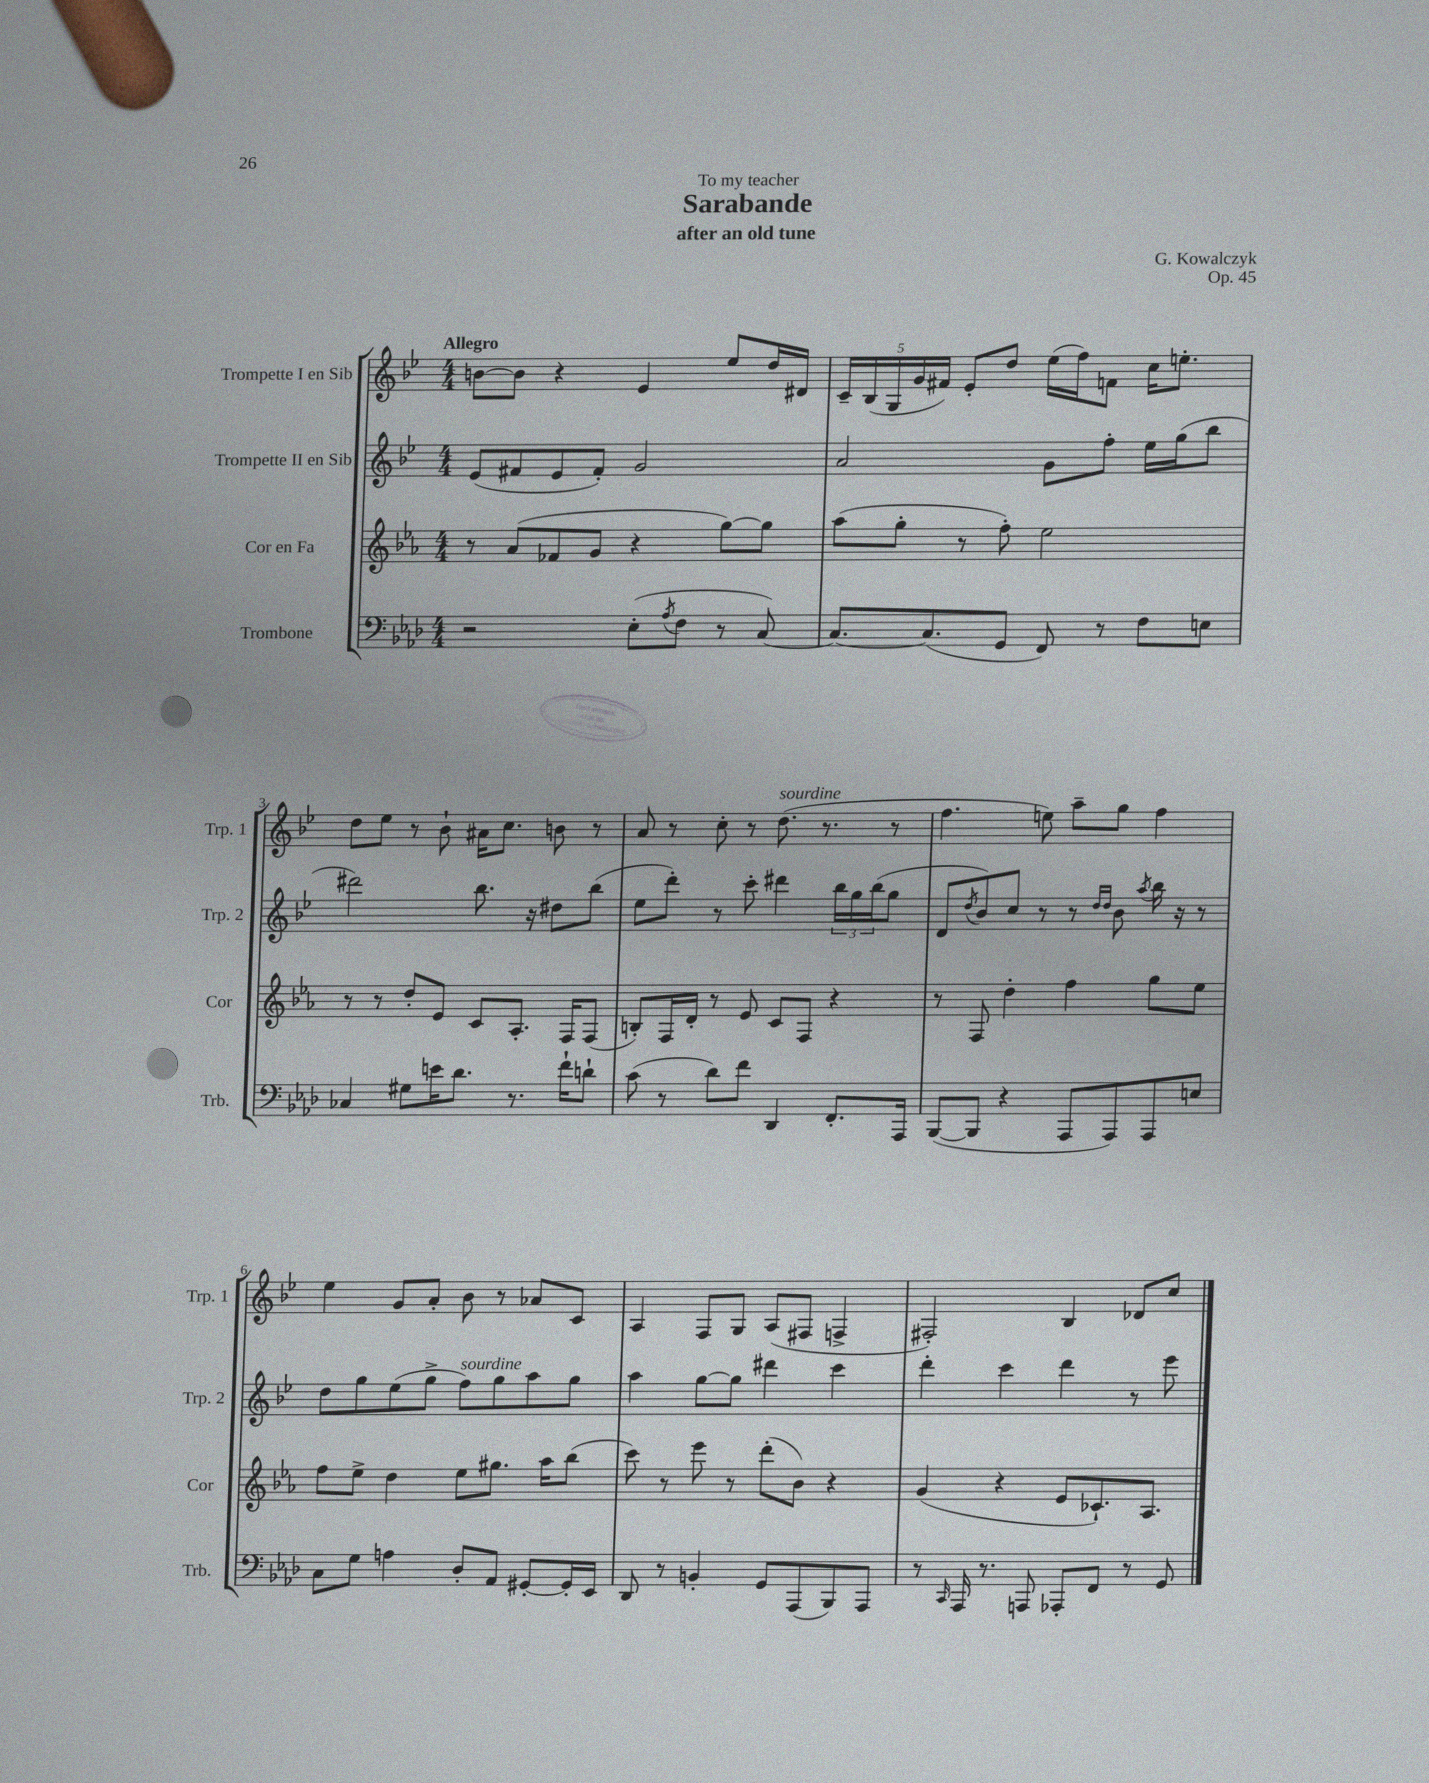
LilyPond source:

\header { title = "Sarabande" composer = "G. Kowalczyk" subtitle = "after an old tune" dedication = "To my teacher" opus = "Op. 45" }
<<
\new StaffGroup <<
\new Staff = "s0" \with { instrumentName = "Trompette I en Sib" shortInstrumentName = "Trp. 1" } {
    \clef treble \key bes \major \numericTimeSignature \time 4/4 \tempo "Allegro"
    b'8~ b'8 r4 ees'4 ees''8 d''16 dis'16 |
    \tuplet 5/4 { c'16-- bes16( g16 g'16 fis'16) } ees'8-. d''8 ees''16( f''16) f'8 c''16 e''8.-. |
    d''8 ees''8 r8 bes'8-! ais'16 c''8. b'8 r8 |
    a'8 r8 c''8-. r8 d''8.^\markup { \italic "sourdine" }( r8. r8 |
    f''4. e''8) a''8-- g''8 f''4 |
    ees''4 g'8 a'8-. bes'8 r8 aes'8 c'8 |
    a4 f8 g8 a8( fis8 f4-> |
    fis2-.) bes4 des'8 c''8 \bar "|." |
}
\new Staff = "s1" \with { instrumentName = "Trompette II en Sib" shortInstrumentName = "Trp. 2" } {
    \clef treble \key bes \major \numericTimeSignature \time 4/4
    ees'8( fis'8 ees'8 fis'8-.) g'2 |
    a'2 g'8 f''8-. ees''16 g''16( bes''8 |
    dis'''2) bes''8. r16 dis''8 bes''8( |
    ees''8 d'''8-.) r8 c'''8-. dis'''4 \tuplet 3/2 { bes''16 g''16 bes''16( } g''8 |
    d'8 \acciaccatura { d''8 } bes'8) c''8 r8 r8 \grace { d''16 d''16 } bes'8 \acciaccatura { a''8 } bes''16 r16 r8 |
    d''8 g''8 ees''8( g''8-> f''8^\markup { \italic "sourdine" }) g''8 a''8 g''8 |
    a''4 g''8~ g''8 dis'''4 c'''4 |
    d'''4-. c'''4 d'''4 r8 ees'''8 \bar "|." |
}
\new Staff = "s2" \with { instrumentName = "Cor en Fa" shortInstrumentName = "Cor" } {
    \clef treble \key ees \major \numericTimeSignature \time 4/4
    r8 aes'8( fes'8 g'8 r4 g''8~) g''8 |
    aes''8( g''8-. r8 f''8-.) ees''2 |
    r8 r8 d''8-. ees'8 c'8 aes8.-. f16 f8( |
    b8-.) f16 d'16-. r8 ees'8 c'8 f8 r4 |
    r8 f8 d''4-. f''4 g''8 ees''8 |
    f''8 ees''8-> d''4 ees''8 gis''8. aes''16 bes''8( |
    c'''8) r8 ees'''8 r8 d'''8-.( bes'8) r4 |
    g'4( r4 ees'8 ces'8.-!) aes8. \bar "|." |
}
\new Staff = "s3" \with { instrumentName = "Trombone" shortInstrumentName = "Trb." } {
    \clef bass \key aes \major \numericTimeSignature \time 4/4
    r2 ees8-.( \acciaccatura { aes8 } f8 r8 c8~) |
    c8.~ c8.( g,8 f,8) r8 f8 e8 |
    ces4 gis8 e'16 des'8. r8. f'16-! d'8-! |
    c'8( r8 des'8) f'8 des,4 f,8.-. aes,,16 |
    bes,,8~( bes,,8 r4 aes,,8 aes,,8) aes,,8 e8 |
    c8 g8 a4 des8-. aes,8 gis,8~-. gis,16-. ees,16 |
    des,8 r8 b,4-. g,8 aes,,8( bes,,8) aes,,8 |
    r8 \grace { c,16 } aes,,16 r8. a,,8 aes,,8-. f,8 r8 g,8 \bar "|." |
}
>>
>>
